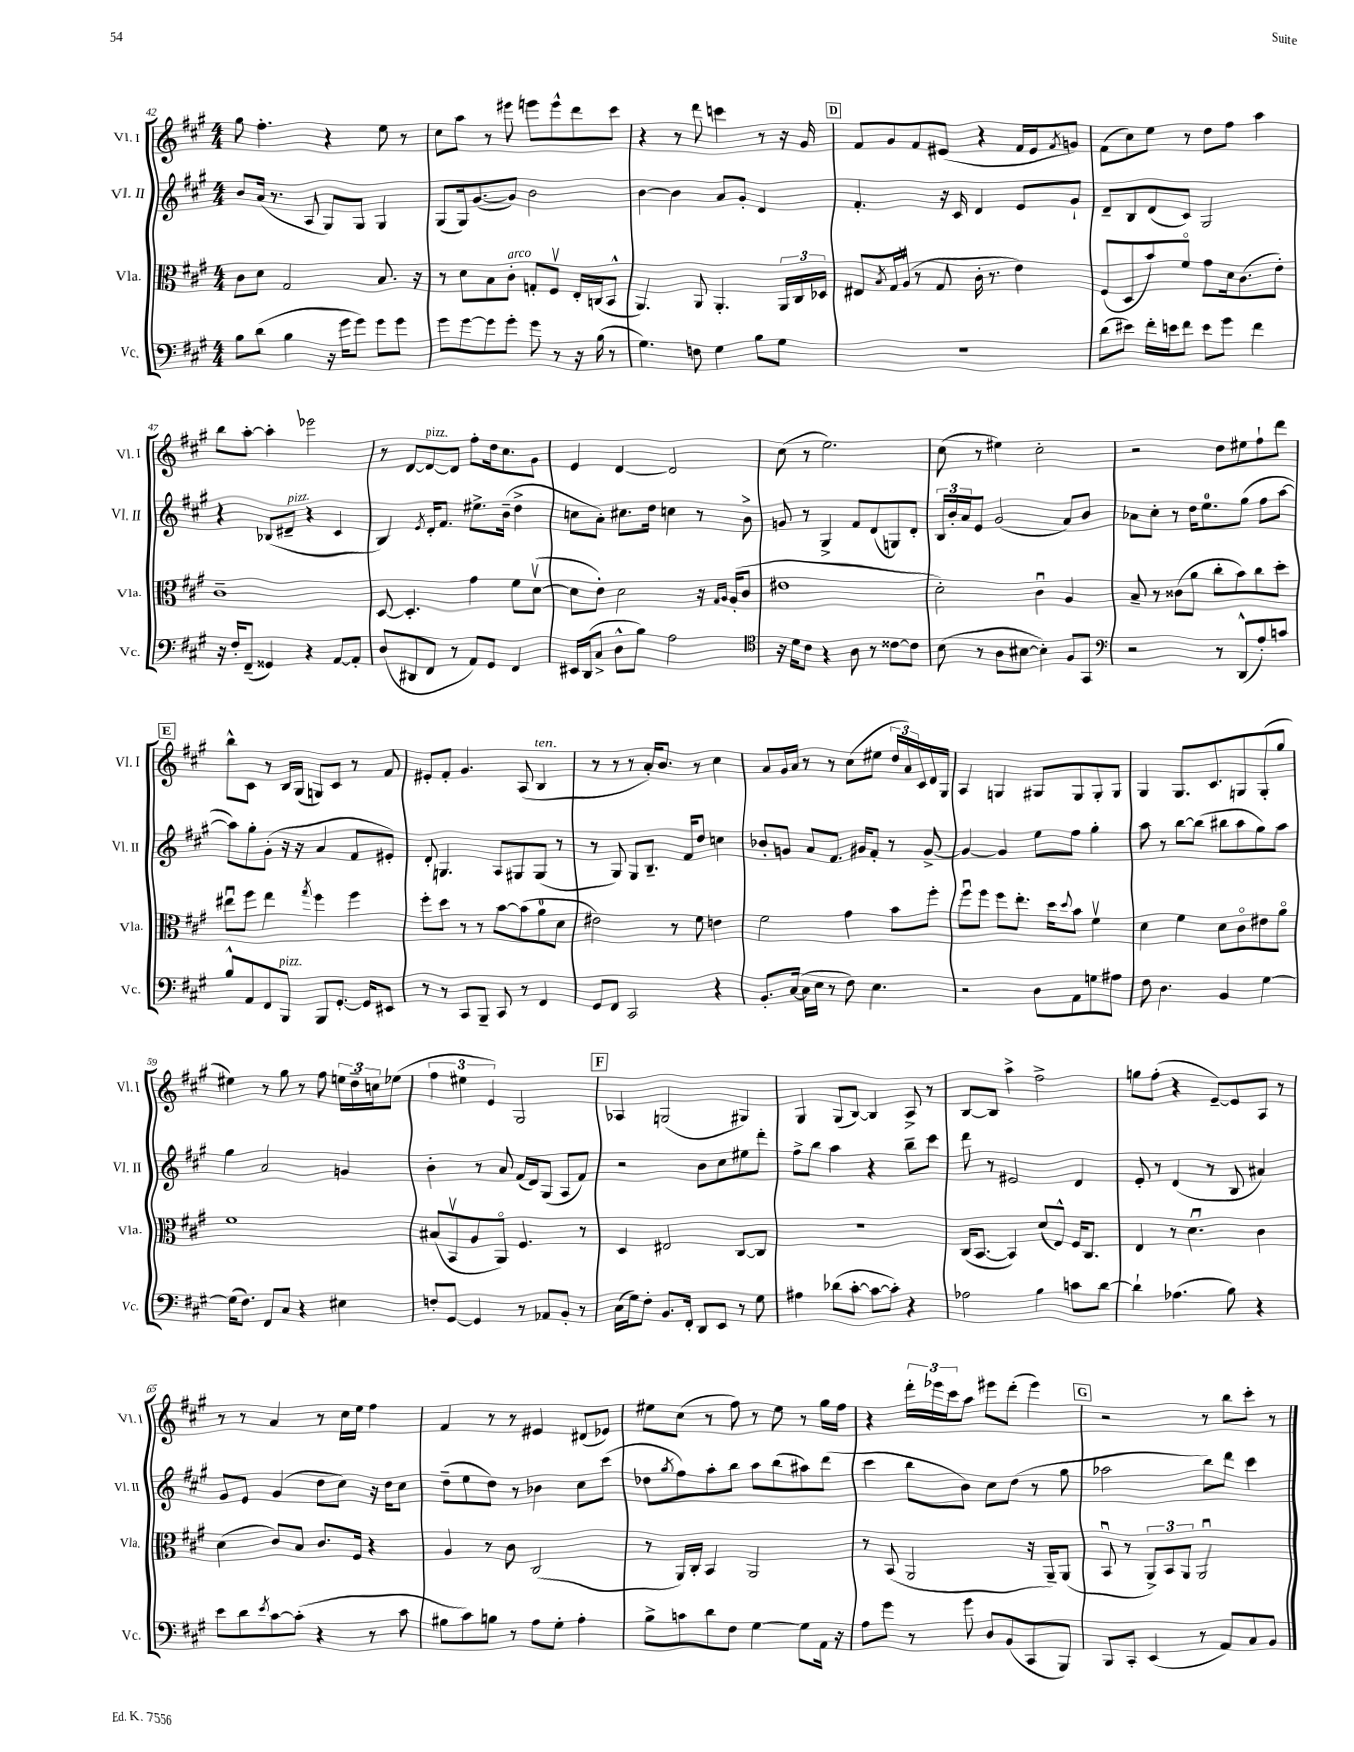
<<
\new StaffGroup <<
\new Staff = "s0" \with { instrumentName = "Vl. I" shortInstrumentName = "Vl. I" } {
    \clef treble \key a \major \numericTimeSignature \time 4/4
    gis''8 fis''4.-. r4 e''8 r8 |
    cis''8 a''8 r8 eis'''8 e'''8 e'''8-^ d'''8 cis'''8 |
    r4 r8 d'''8 c'''4 r8 r16 gis'16 |
    \mark \markup { \box "D" } fis'8 gis'8 fis'8 eis'8( r4 fis'16 eis'16 \acciaccatura { fis'8 } g'8) |
    fis'8( cis''8) e''8 r8 d''8 fis''8 a''4 |
    b''8 a''8~-. a''4-. ees'''2 |
    r8 d'8~ d'8~^\markup { \italic "pizz." } d'8 fis''8-. d''16 cis''8. gis'8 |
    e'4 d'4~ d'2 |
    cis''8( r8 e''2.) |
    cis''8( r8 eis''4) cis''2-. |
    r2 d''8 eis''8 fis''8-! d'''8 |
    \mark \markup { \box "E" } b''8-^ cis'8 r8 b16 gis16( g8) cis'8 r8 fis'8 |
    eis'8-. fis'8-. gis'4. a8( b4^\markup { \italic "ten." } |
    r8 r8 r8 a'16-.) b'8. r8 cis''4 |
    a'8 gis'16 a'16 r8 r8 cis''8( eis''8 \tuplet 3/2 { d''16 a'16) cis'16 } d'16 gis16 |
    a4 g4 gis8 gis8 gis8-. gis8 |
    gis4 gis8. cis'8. g8 g8-.( gis''8 |
    eis''4) r8 gis''8 r8 fis''8 \tuplet 3/2 { e''16 d''16-- c''16 } ees''8( |
    \tuplet 3/2 { fis''4 eis''4 e'4) } gis2 |
    \mark \markup { \box "F" } aes4 g2( gis4) |
    gis4 gis8( b8~) b4 a8-> r8 |
    b8~ b8 a''4-> fis''2-> |
    g''8 fis''8-.( r4 e'8~--) e'8 a8 r8 |
    r8 r8 a'4 r8 cis''16 e''16 fis''4 |
    fis'4 r8 r8 eis'4 dis'8( ees'8) |
    eis''8 cis''8( r8 fis''8) r8 eis''8 r8 gis''16 fis''16 |
    r4 \tuplet 3/2 { d'''16-. ees'''16 cis'''16 } a''8 eis'''8 d'''8-.( eis'''4) |
    \mark \markup { \box "G" } r2 r8 b''8 cis'''8-. r8 \bar "|." |
}
\new Staff = "s1" \with { instrumentName = "Vl. II" shortInstrumentName = "Vl. II" } {
    \clef treble \key a \major \numericTimeSignature \time 4/4
    b'8 a'16( r8. a8 gis8) gis8 gis4 |
    gis8( gis16) gis'8.~( gis'8) b'2 |
    b'4~ b'4 a'8 gis'8-. d'4 |
    \mark \markup { \box "D" } fis'4.-. r16 cis'16 d'4 e'8 gis'8-! |
    d'8-- b8 d'8( cis'8) gis2 |
    r4 bes8( dis'8--^\markup { \italic "pizz." } r4 cis'4 |
    b4) \acciaccatura { e'8 } d'16-. fis'8. eis''8.-> b'16--( d''4-> |
    c''8 a'8-.) cis''8. d''16 c''4 r8 b'8-> |
    g'8 r8 gis4-> fis'8 d'8( g8) d'8-. |
    \tuplet 3/2 { b16 b'16-. a'16 } e'8 gis'2( a'8) b'8 |
    aes'8 cis''8-. r8 d''16 e''8.-0 gis''8( fis''8 a''8~ |
    \mark \markup { \box "E" } a''8) gis''8-. gis'8-.( r16 r16 a'4 fis'8 eis'8-.) |
    d'8-. g4. a8 gis8 gis8( r8 |
    r8 gis8) gis8 b8.-- fis'16 d''8 c''4 |
    bes'8-. g'8 a'8 fis'8. gis'16 fis'8-. r8 gis'8~-> |
    gis'4~ gis'4 e''8 fis''8 gis''4-. |
    a''8 r8 b''8~ b''8( bis''8 a''8 gis''8) a''8 |
    gis''4 a'2 g'4 |
    b'4-. r8 a'8 fis'16( d'16) gis8( a8 fis'8) |
    \mark \markup { \box "F" } r2 b'8 cis''8 eis''8 d'''8-. |
    fis''8-> b''8 a''4 r4 b''8-- cis'''8 |
    d'''8 r8 eis'2 d'4 |
    e'8-. r8 d'4( r8 b8 ais'4) |
    gis'8 e'8 gis'4( d''8 cis''8) r16 d''16 cis''8 |
    d''8--( e''8 d''8) r8 bes'4 cis''8 cis'''8( |
    des''8 \acciaccatura { gis''8 } fis''8) a''8-. b''8 a''8 b''8( ais''8) d'''8( |
    cis'''4 b''8 b'8) cis''8 d''8( r8 gis''8 |
    \mark \markup { \box "G" } aes''2 b''8) d'''8 cis'''4 \bar "|." |
}
\new Staff = "s2" \with { instrumentName = "Vla." shortInstrumentName = "Vla." } {
    \clef alto \key a \major \numericTimeSignature \time 4/4
    cis'8 d'8 gis2 b8. r16 |
    r8 d'8 b8 cis'8-.^\markup { \italic "arco" } g8-. fis8\upbow e16-. c16( b,8-^ |
    a,4.) a,8 a,4.-. \tuplet 3/2 { a,16 cis16 des16 } |
    \mark \markup { \box "D" } eis8 \acciaccatura { b8 } gis16 a16\upbow( r8 gis8 cis'16-. r8. e'4) |
    fis8( d8 b'8) fis'8\flageolet gis'8 d'16 cis'8.( e'8-.) |
    cis'1-- |
    d8~ d4.-. gis'4 fis'8 d'8~\upbow( |
    d'8 e'8-.) d'2 r16 \grace { gis16 a16 } a16-.( cis'8 |
    eis'1 |
    d'2-.) cis'4\downbow a4 |
    b8-- r8 cisis'8( a'8 cis''8-. b'8) cis''8 d''8-. |
    \mark \markup { \box "E" } eis''8\downbow fis''8 eis''4 \acciaccatura { gis''8 } fis''4 fis''4 |
    fis''8-. d''8 r8 r8 b'8~ b'8( a'8-0 d'8 |
    eis'2) r8 fis'8 e'4 |
    fis'2 gis'4 b'8 fis''8-. |
    fis''8\downbow fis''8 fis''8 e''8.-. d''16 \appoggiatura { d''8 } b'8 fis'4\upbow |
    d'4 fis'4 d'8 cis'8\flageolet eis'8 a'8\flageolet |
    fis'1 |
    bis8( b,8\upbow a8 a,8\flageolet) fis4. r8 |
    \mark \markup { \box "F" } d4 eis2 cis8~ cis8 |
    R1 |
    cis16( b,8.~ b,4) d'8( e8-^) fis16 cis8. |
    e4 r8 d'4.\downbow cis'4 |
    d'4( cis'8) b8 cis'8. fis16 r4 |
    a4 r8 cis'8 cis2( |
    r8 a,16) cis16-. b,4 a,2 |
    r8 b,8( a,2 r16 a,16--) a,8( |
    \mark \markup { \box "G" } b,8\downbow r8 \tuplet 3/2 { a,8->) b,8 a,8 } a,2\downbow \bar "|." |
}
\new Staff = "s3" \with { instrumentName = "Vc." shortInstrumentName = "Vc." } {
    \clef bass \key a \major \numericTimeSignature \time 4/4
    b8 d'8( b4 r16 gis'16 gis'8) gis'8 gis'8 |
    gis'8 gis'8~ gis'8 gis'8-. gis'8 r8 r16 b16( r8 |
    gis4.) f8 gis4 b8 gis8 |
    \mark \markup { \box "D" } R1 |
    d'8( eis'8) fis'16-. e'16 fis'8 e'8 gis'8 fis'4 |
    r16 fis16-. fis,8--( gisis,4) r4 a,8~ a,8-. |
    d8( dis,8 fis,8 r8 a,8) gis,8 fis,4 |
    eis,16 d,16( cis8-> d8-^ b8) a2 |
    \clef tenor r16 d'16 cis'8 r4 a8 r8 cisis'8~ cisis'8 |
    b8( r8 a8 bis8~ bis4-.) fis8 gis,8 |
    \clef bass r2 r8 d,8-^( a8-.) c'8 |
    \mark \markup { \box "E" } b8-^ a,8 fis,8 b,,8^\markup { \italic "pizz." } b,,8 gis,8.~-. gis,16 eis,8 |
    r8 r8 cis,8 b,,8-- cis,8 r8 fis,4 |
    gis,8 fis,8 cis,2 r4 |
    b,8.-. cis16~( cis16 e16 r8 fis8) e4. |
    r2 d8 a,8 g8 ais8 |
    fis8 d4. b,4 gis4~ |
    gis16( fis8.) fis,8 cis8 r4 eis4 |
    f8-. gis,8~ gis,4 r8 aes,8 b,8-. r8 |
    \mark \markup { \box "F" } cis16( gis16) fis8-. b,8. fis,16-. d,8 e,8 r8 gis8 |
    ais4 des'8( cis'8~-. cis'8~ cis'8-.) r4 |
    aes2 b4 c'8 d'8~ |
    d'4-! aes4.( b8) r4 |
    e'8 d'8 \acciaccatura { e'8 } cis'8~ cis'8-.( r4 r8 cis'8 |
    bis8 cis'8) b8 r8 a8 gis8-. a4-. |
    b8-> c'8 d'8 fis8 gis4~ gis8 a,16 r16 |
    a8 gis'8 r8 gis'8 d8 b,8( cis,8 b,,8) |
    \mark \markup { \box "G" } b,,8 cis,8-. e,4( r8 a,8) cis8 b,8 \bar "|." |
}
>>
>>
\layout { \context { \Score currentBarNumber = #42 } }
